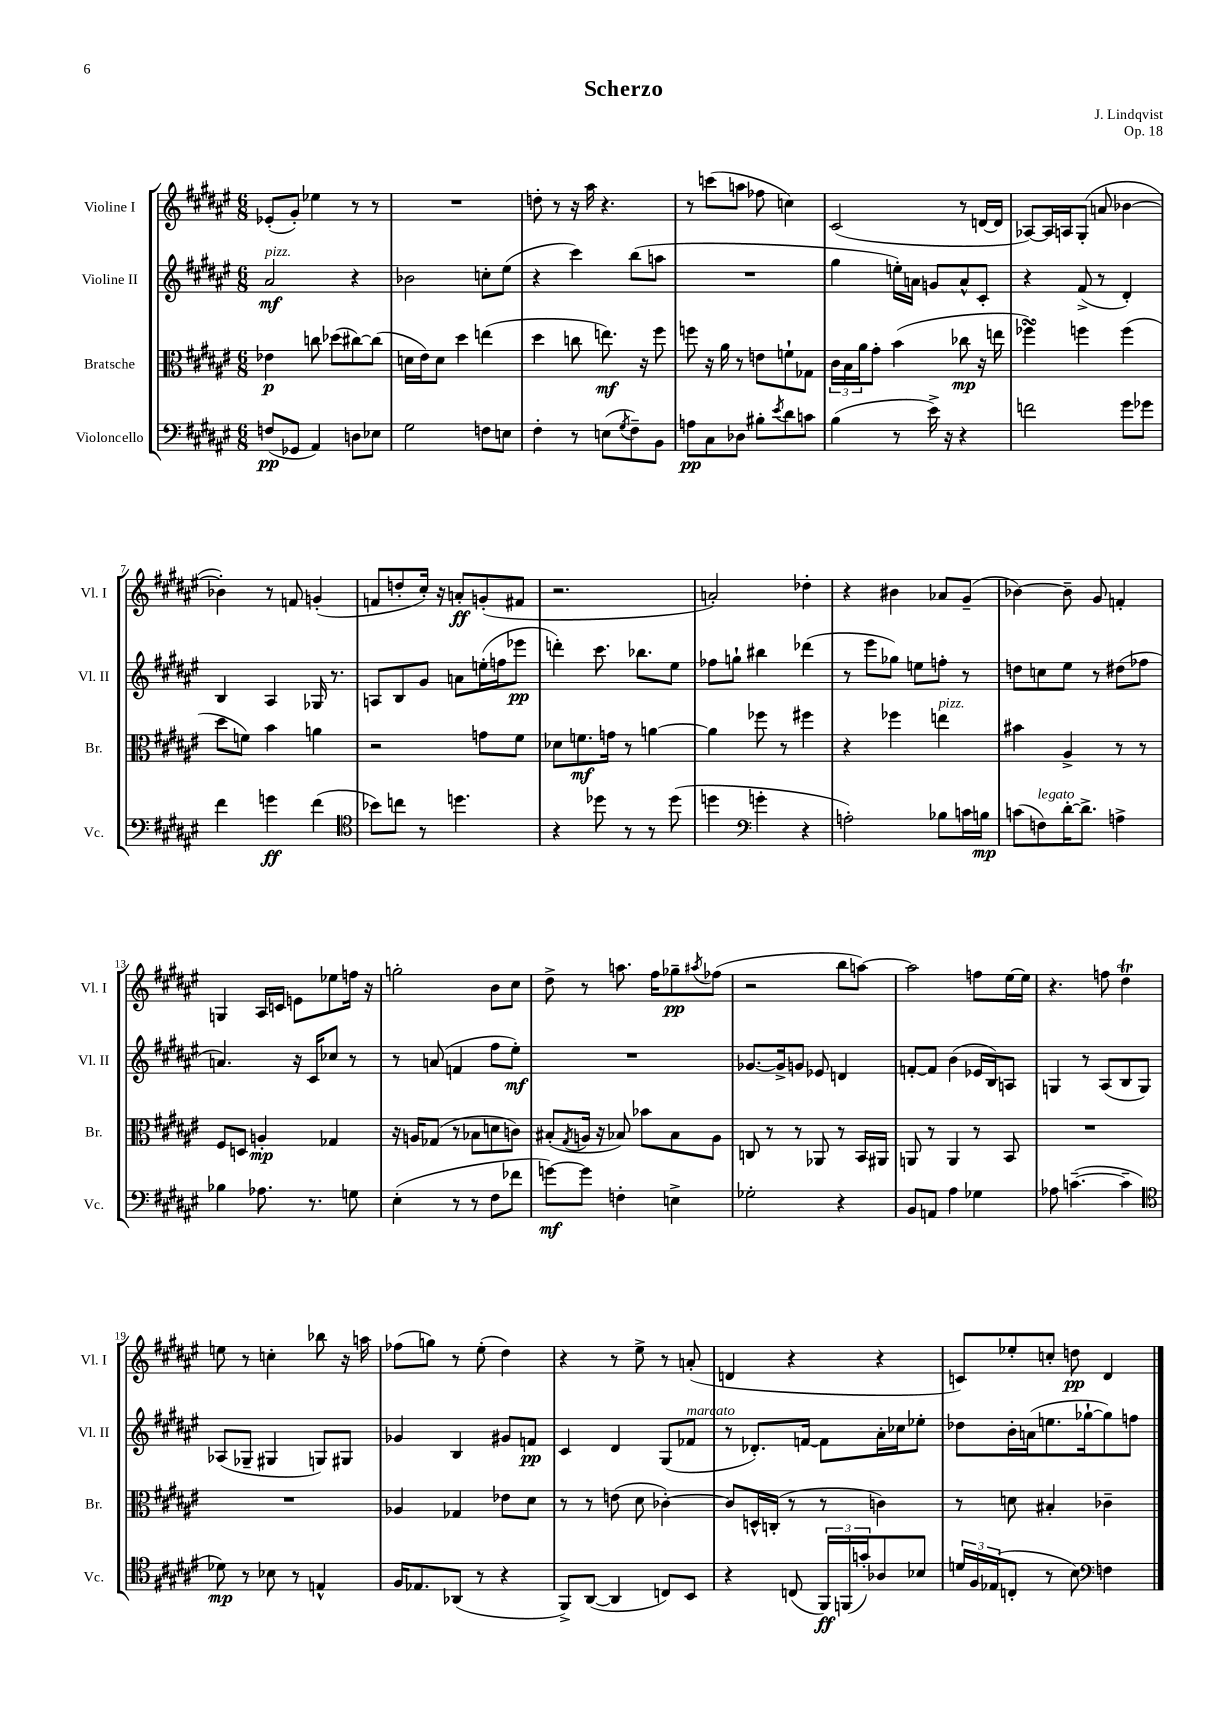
\header { title = "Scherzo" composer = "J. Lindqvist" opus = "Op. 18" }
<<
\new StaffGroup <<
\new Staff = "s0" \with { instrumentName = "Violine I" shortInstrumentName = "Vl. I" } {
    \clef treble \key fis \major \numericTimeSignature \time 6/8
    ees'8-.( gis'8-.) ees''4 r8 r8 |
    R2. |
    d''8-. r8 r16 ais''16 r4. |
    r8 c'''8( a''8 fes''8 c''4) |
    cis'2( r8 d'16~ d'16 |
    aes8~) aes16 a16 gis8-.( a'8 bes'4~ |
    bes'4-.) r8 f'8 g'4-.( |
    f'8 d''8-. cis''16-.) r16 a'8-.\ff g'8-.( fis'8 |
    r2. |
    a'2-.) des''4-. |
    r4 bis'4 aes'8 gis'8--( |
    bes'4~) bes'8-- gis'8 f'4-. |
    g4 ais16 c'16 e'8 ees''8 f''16 r16 |
    g''2-. b'8 cis''8 |
    dis''8-> r8 a''8. fis''16 ges''8--\pp \acciaccatura { ais''8 } fes''8( |
    r2 b''8 a''8~) |
    a''2 f''8 eis''16~ eis''16 |
    r4. f''8 dis''4\trill |
    e''8 r8 c''4-. bes''8 r16 a''16 |
    fes''8( g''8) r8 eis''8-.( dis''4) |
    r4 r8 eis''8-> r8 a'8-.( |
    d'4 r4 r4 |
    c'8) ees''8-. c''8-. d''8\pp dis'4 \bar "|." |
}
\new Staff = "s1" \with { instrumentName = "Violine II" shortInstrumentName = "Vl. II" } {
    \clef treble \key fis \major \numericTimeSignature \time 6/8
    ais'2\mf^\markup { \italic "pizz." } r4 |
    bes'2 c''8-. eis''8( |
    r4 cis'''4) b''8( a''8 |
    R2. |
    gis''4 e''16-.) a'16 g'8 a'8-^ cis'8-. |
    r4 fis'8->( r8 dis'4-.) |
    b4 ais4 ges16 r8. |
    a8 b8 gis'8 a'8 e''16-.( f''16 ees'''8\pp |
    d'''4-.) cis'''8. bes''8. eis''8 |
    fes''8 g''8-! bis''4 des'''4( |
    r8 eis'''8 ges''8) e''8 f''8-. r8 |
    d''8 c''8 eis''8 r8 dis''8( fes''8 |
    a'4.) r16 cis'16 ces''8 r8 |
    r8 a'8( f'4 fis''8 eis''8-.\mf) |
    R2. |
    ges'8.~ ges'16-> g'8 ees'8 d'4 |
    f'8~-. f'8 b'4( ees'16 b16) a8 |
    g4 r8 ais8( b8 g8) |
    aes8( ges8-- gis4 g8) gis8 |
    ges'4 b4 gis'8 f'8\pp |
    cis'4 dis'4 gis8( fes'8^\markup { \italic "marcato" } |
    r8 des'8.-.) f'16~ f'8 ais'16-. ces''16 ees''8-. |
    des''8 b'16-. a'16( e''8. ges''16~-! ges''8) f''8 \bar "|." |
}
\new Staff = "s2" \with { instrumentName = "Bratsche" shortInstrumentName = "Br." } {
    \clef alto \key fis \major \numericTimeSignature \time 6/8
    ees'4\p c''8 des''8( cis''8~) cis''8( |
    d'16 eis'16) d'8 dis''4 e''4( |
    dis''4 c''8 e''8.\mf) r16 fis''8 |
    f''8 r16 ais'16 r8 e'8 f'8-! ges8 |
    \tuplet 3/2 { cis'16 b16 ais'16 } gis'8-. b'4( ces''8\mp r16 e''16 |
    fes''4\turn) f''4 f''4( |
    dis''8 f'8) b'4 a'4 |
    r2 g'8 fis'8 |
    des'8 f'8.\mf g'16 r8 a'4~ |
    a'4 fes''8 r8 fis''4 |
    r4 fes''4 e''4^\markup { \italic "pizz." } |
    bis'4 ais4-> r8 r8 |
    fis8 d8 a4-.\mp ges4 |
    r16 a16 ges8( r8 bes8 d'8 c'8) |
    bis8-.( \acciaccatura { gis8 } a16 r16 bes8) bes'8 bes8 a8 |
    c8 r8 r8 aes,8 r8 b,16 ais,16 |
    a,8 r8 a,4 r8 b,8 |
    R2. |
    R2. |
    aes4 ges4 ees'8 dis'8 |
    r8 r8 e'8( dis'8 ces'4~-.) |
    ces'8 d16-^ c16-.( r8 r8 c'4) |
    r8 d'8 bis4-. ces'4-- \bar "|." |
}
\new Staff = "s3" \with { instrumentName = "Violoncello" shortInstrumentName = "Vc." } {
    \clef bass \key fis \major \numericTimeSignature \time 6/8
    f8\pp( ges,8 ais,4) d8 ees8 |
    gis2 f8 e8 |
    fis4-. r8 e8( \acciaccatura { gis8 } fis8--) b,8 |
    a8\pp cis8 des8 bis8-. \acciaccatura { eis'8 } dis'8 c'8 |
    b4( r8 eis'16->) r16 r4 |
    f'2 gis'8 ges'8 |
    fis'4 g'4\ff fis'4( |
    \clef tenor bes'8) c''8 r8 d''4. |
    r4 des''8 r8 r8 des''8( |
    d''4 \clef bass g'4-. r4 |
    a2-.) bes8 c'16 b16\mp |
    c'8( f8^\markup { \italic "legato" }) dis'16~-. dis'8.-> a4-> |
    bes4 aes8. r8. g8 |
    eis4-.( r8 r8 fis8 fes'8 |
    g'8~\mf) g'8 f4-. e4-> |
    ges2-. r4 |
    b,8 a,8 ais4 ges4 |
    aes8 c'4.~--( c'4-- |
    \clef tenor des'8\mp) r8 bes8 r8 e4-^ |
    fis16 ees8. aes,8( r8 r4 |
    fis,8->) ais,8~( ais,4 c8) b,8 |
    r4 c8( \tuplet 3/2 { fis,16\ff) f,16( g'16-.) } aes8 bes8 |
    \tuplet 3/2 { d'16 fis16 ees16( } c8-. r8 b8) \clef bass f4 \bar "|." |
}
>>
>>
